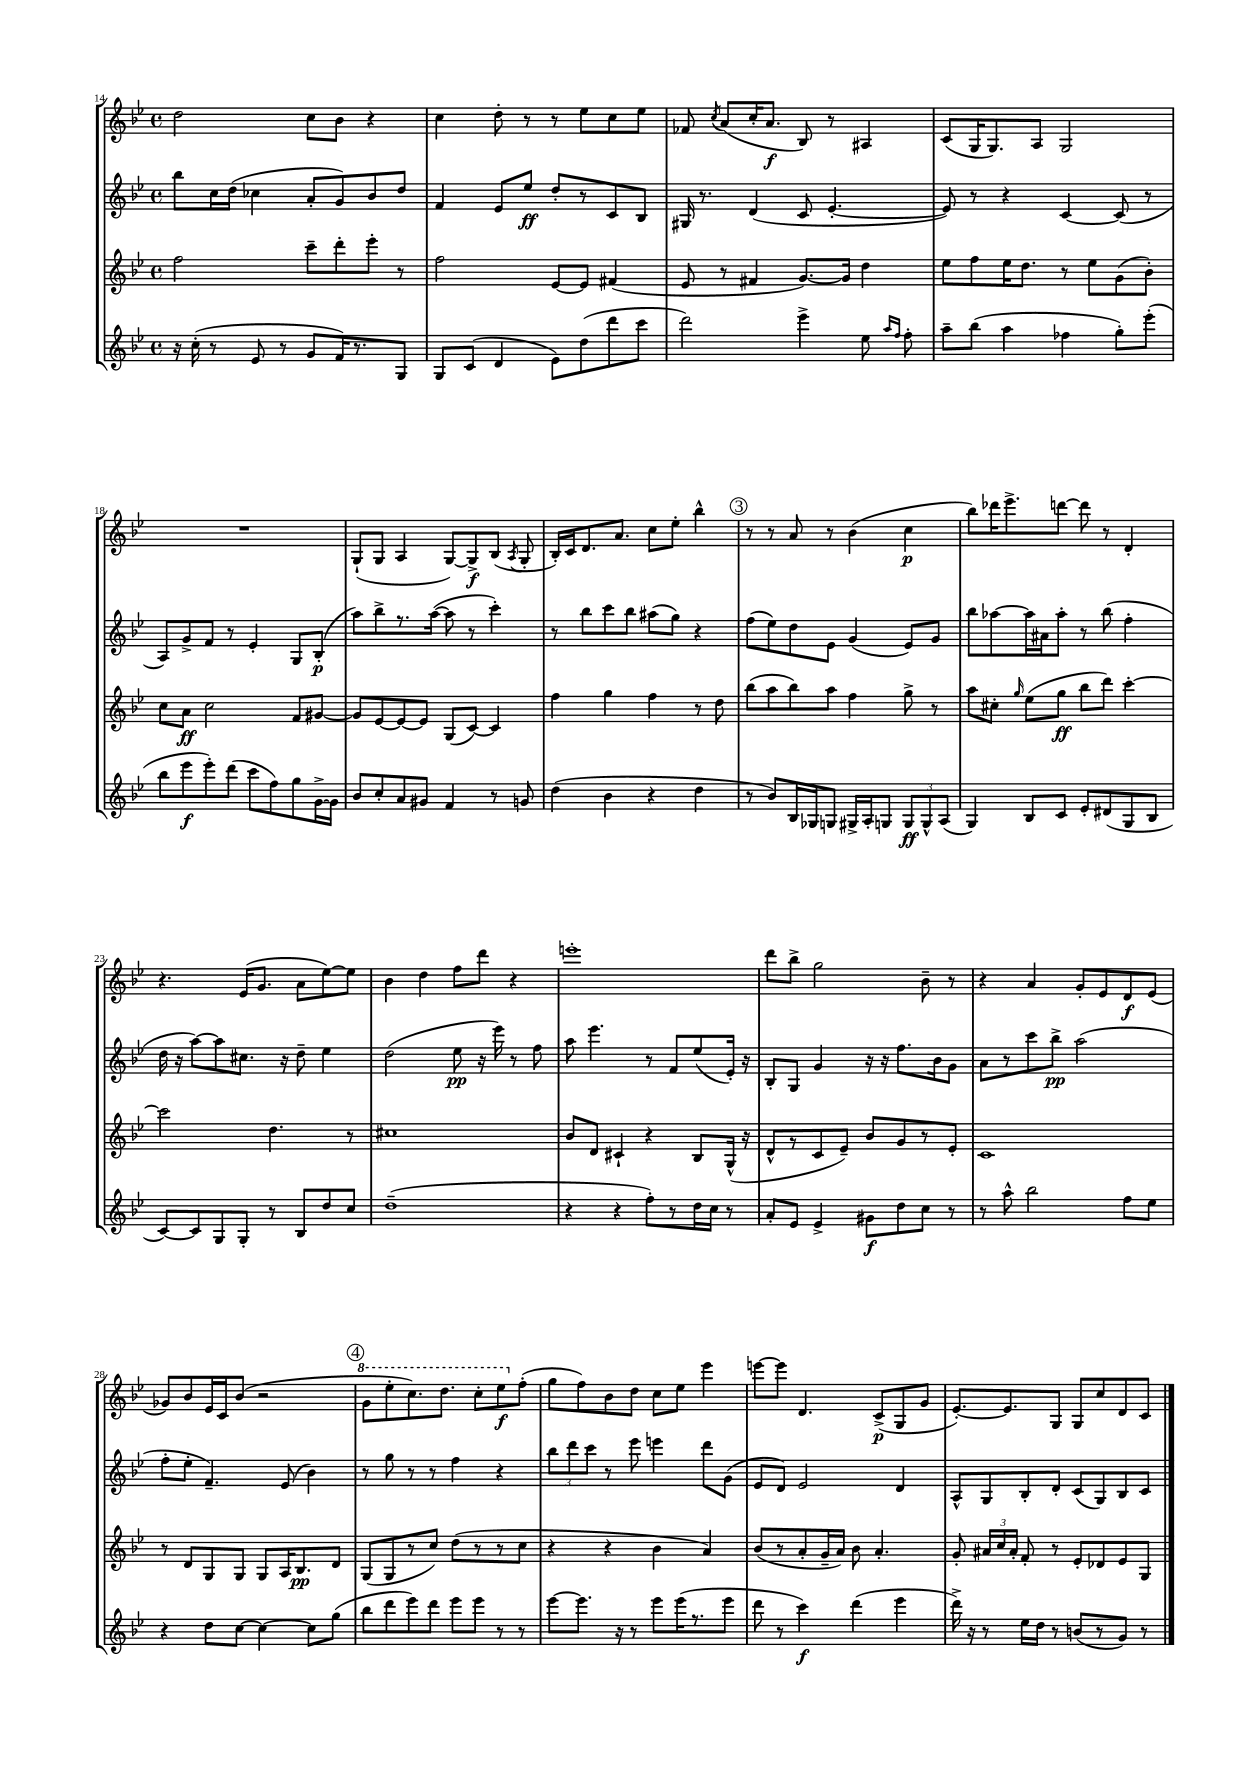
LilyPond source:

<<
\new StaffGroup <<
\new Staff = "s0" {
    \clef treble \key bes \major \defaultTimeSignature \time 4/4
    \autoBeamOff d''2 c''8[ bes'8] r4 |
    c''4 d''8-. r8 r8 ees''8[ c''8 ees''8] |
    fes'8 \acciaccatura { c''8 } a'8[( c''16-. a'8.]\f bes8) r8 ais4 |
    c'8[( g16 g8.) a8] g2 |
    R1 |
    g8[-!( g8] a4 g8[~) g8->\f bes8]( \acciaccatura { a8 } g8-. |
    bes16[-.) c'16 d'8. a'8.] c''8[ ees''8]-. bes''4-^ |
    \mark \markup { \circle "3" } r8 r8 a'8 r8 bes'4( c''4\p |
    bes''8[) des'''16 ees'''8.-> d'''8]~ d'''8 r8 d'4-. |
    r4. ees'16[( g'8.] a'8[ ees''8~) ees''8] |
    bes'4 d''4 f''8[ d'''8] r4 |
    e'''1-. |
    d'''8[ bes''8]-> g''2 bes'8-- r8 |
    r4 a'4 g'8[-. ees'8 d'8\f ees'8]( |
    ges'8[) bes'8 ees'16 c'16 bes'8]( r2 |
    \mark \markup { \circle "4" } \ottava #1 g''8[ ees'''8-. c'''8.) d'''8.] c'''8[-. ees'''8\f \ottava #0 f''8]-.( |
    g''8[ f''8) bes'8 d''8] c''8[ ees''8] ees'''4 |
    e'''8[~ e'''8] d'4. c'8[->\p( g8 g'8] |
    ees'8.[~-.) ees'8. g8] g8[ c''8 d'8 c'8] \bar "|." |
}
\new Staff = "s1" {
    \clef treble \key bes \major \defaultTimeSignature \time 4/4
    \autoBeamOff bes''8[ c''16 d''16]( ces''4 a'8[-. g'8) bes'8 d''8] |
    f'4 ees'8[ ees''8]\ff d''8[-. r8 c'8 bes8] |
    gis16 r8. d'4( c'8 ees'4.~-. |
    ees'8) r8 r4 c'4~ c'8( r8 |
    a8[) g'8-> f'8] r8 ees'4-. g8[ bes8]-.\p( |
    a''8[) bes''8-> r8. a''16]~( a''8 r8 c'''4-.) |
    r8 bes''8[ c'''8 bes''8] ais''8[( g''8]) r4 |
    \mark \markup { \circle "3" } f''8[( ees''8) d''8 ees'8] g'4( ees'8[) g'8] |
    bes''8[ aes''8~ aes''16 ais'16 aes''8]-. r8 bes''8( f''4-. |
    d''16 r16 a''8[~) a''8 cis''8.] r16 d''8-- ees''4 |
    d''2( ees''8\pp r16 ees'''16) r8 f''8 |
    a''8 ees'''4. r8 f'8[ ees''8( ees'16]-.) r16 |
    bes8[-. g8] g'4 r16 r16 f''8.[ bes'16 g'8] |
    a'8[ r8 c'''8 bes''8]->\pp a''2( |
    f''8[-. ees''8]-. f'4.--) ees'8( bes'4) |
    \mark \markup { \circle "4" } r8 g''8 r8 r8 f''4 r4 |
    \tuplet 3/2 { bes''8[ d'''8 c'''8] } r8 ees'''8 e'''4 d'''8[ g'8]( |
    ees'8[ d'8]) ees'2 d'4 |
    a8[-^ g8 bes8-. d'8]-. c'8[( g8) bes8 c'8] \bar "|." |
}
\new Staff = "s2" {
    \clef treble \key bes \major \defaultTimeSignature \time 4/4
    \autoBeamOff f''2 c'''8[-- d'''8-. ees'''8]-. r8 |
    f''2 ees'8[~ ees'8] fis'4( |
    ees'8 r8 fis'4 g'8.[~) g'16] d''4 |
    ees''8[ f''8 ees''16 d''8.] r8 ees''8[ g'8( bes'8]-.) |
    c''8[ a'8]\ff c''2 f'8[ gis'8]~ |
    gis'8[ ees'8~ ees'8~ ees'8] g8[( c'8]~) c'4 |
    f''4 g''4 f''4 r8 d''8 |
    \mark \markup { \circle "3" } bes''8[( a''8 bes''8) a''8] f''4 g''8-> r8 |
    a''8[ cis''8]-. \grace { g''16 } ees''8[( g''8]\ff bes''8[ d'''8]) c'''4~-. |
    c'''2 d''4. r8 |
    cis''1 |
    bes'8[ d'8] cis'4-! r4 bes8[ g16]-^( r16 |
    d'8[-^ r8 c'8 ees'8]--) bes'8[ g'8 r8 ees'8]-. |
    c'1 |
    r8 d'8[ g8 g8] g8[ a16 bes8.\pp d'8] |
    \mark \markup { \circle "4" } g8[( g8 r8 c''8]) d''8[( r8 r8 c''8] |
    r4 r4 bes'4 a'4) |
    bes'8[( r8 a'8-. g'16-- a'16]) bes'8 a'4.-. |
    g'8-. \tuplet 3/2 { ais'16[ c''16 ais'16]-. } f'8-. r8 ees'8[-. des'8 ees'8 g8] \bar "|." |
}
\new Staff = "s3" {
    \clef treble \key bes \major \defaultTimeSignature \time 4/4
    \autoBeamOff r16 c''16-.( r8 ees'8 r8 g'8[ f'16) r8. g8] |
    g8[ c'8]( d'4 ees'8[) d''8( d'''8 c'''8] |
    d'''2) ees'''4-> ees''8 \grace { a''16[ f''16] } f''8-. |
    a''8[-- bes''8]( a''4 fes''4 g''8[-.) ees'''8]-.( |
    bes''8[ ees'''8\f ees'''8-.) d'''8]( c'''8[ f''8) g''8 g'16~-> g'16] |
    bes'8[ c''8-. a'8 gis'8] f'4 r8 g'8 |
    d''4( bes'4 r4 d''4 |
    \mark \markup { \circle "3" } r8 bes'8[) bes16 ges16 g8] gis16[-> a16-. g8] \tuplet 3/2 { g8[\ff g8-^ a8]( } |
    g4) bes8[ c'8] ees'8[-. dis'8( g8 bes8] |
    c'8[~) c'8 g8 g8]-. r8 bes8[ d''8 c''8] |
    d''1--( |
    r4 r4 f''8[-.) r8 d''16 c''16] r8 |
    a'8[-. ees'8] ees'4-> gis'8[\f d''8 c''8] r8 |
    r8 a''8-^ bes''2 f''8[ ees''8] |
    r4 d''8[ c''8]~ c''4~ c''8[ g''8]( |
    \mark \markup { \circle "4" } bes''8[ d'''8 ees'''8) d'''8] ees'''8[ ees'''8] r8 r8 |
    ees'''8[~ ees'''8.] r16 r8 ees'''8[ ees'''16( r8. ees'''8] |
    d'''8 r8 c'''4\f) d'''4( ees'''4 |
    d'''16->) r16 r8 ees''16[ d''16] r8 b'8[( r8 g'8]) r8 \bar "|." |
}
>>
>>
\layout { \context { \Score currentBarNumber = #14 } }
